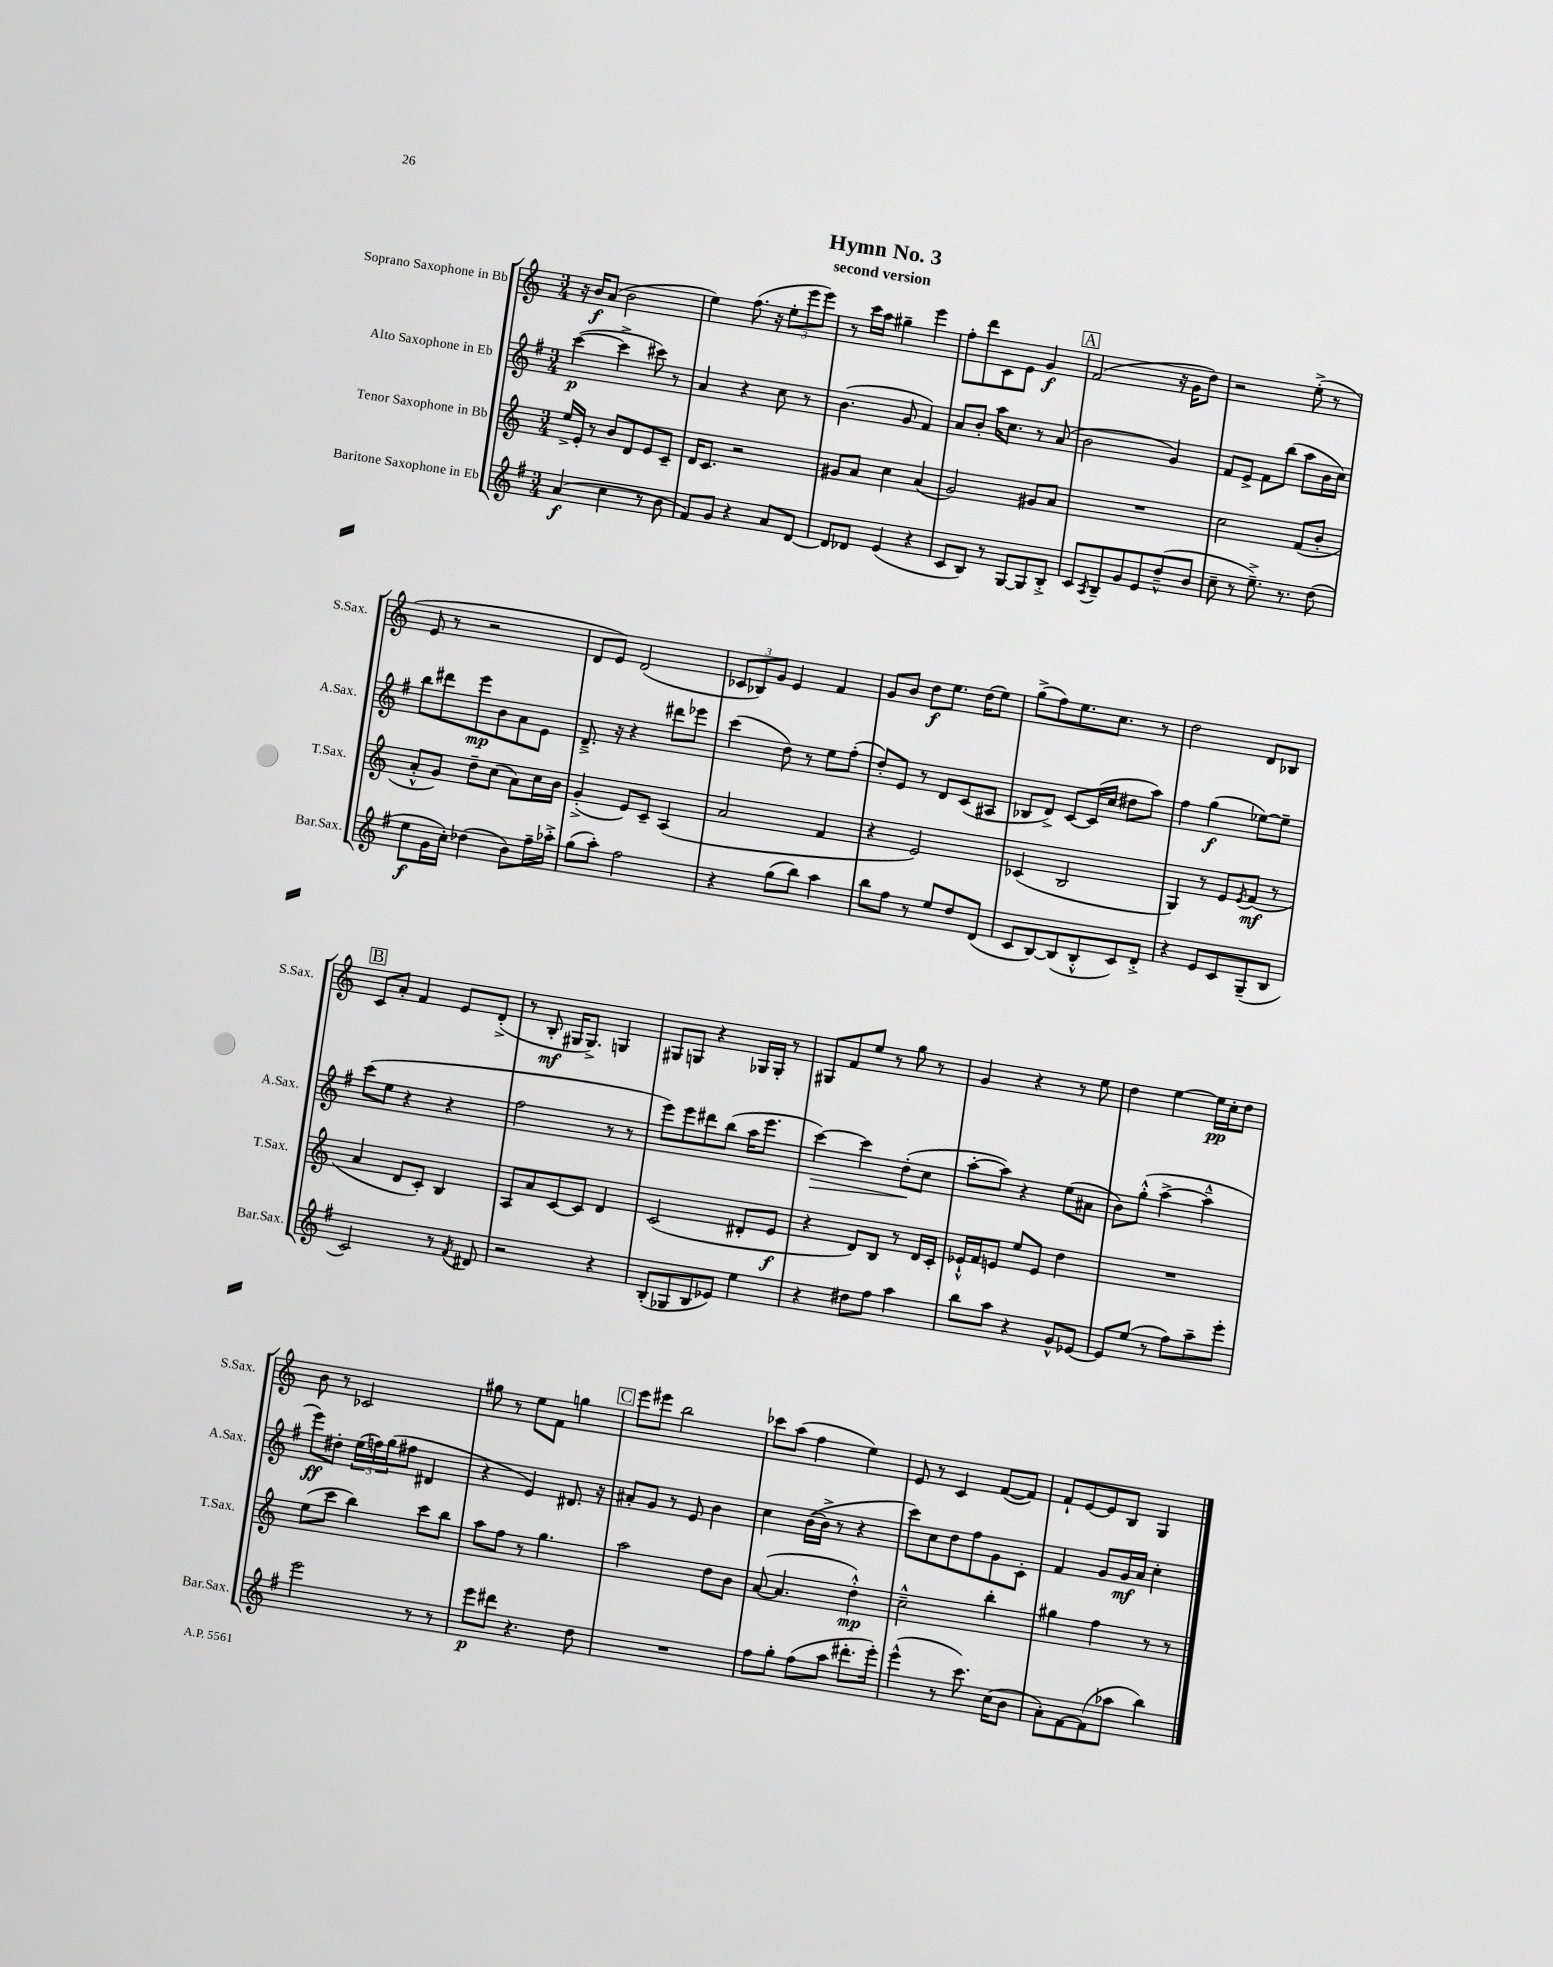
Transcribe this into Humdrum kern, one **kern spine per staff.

**kern	**dynam	**kern	**dynam	**kern	**dynam	**kern	**dynam
*part4	*part4	*part3	*part3	*part2	*part2	*part1	*part1
*staff4	*staff4	*staff3	*staff3	*staff2	*staff2	*staff1	*staff1
*I"Baritone Saxophone in Eb	*	*I"Tenor Saxophone in Bb	*	*I"Alto Saxophone in Eb	*	*I"Soprano Saxophone in Bb	*
*I'Bar.Sax.	*	*I'T.Sax.	*	*I'A.Sax.	*	*I'S.Sax.	*
*clefG2	*	*clefG2	*	*clefG2	*	*clefG2	*
*k[f#]	*	*k[]	*	*k[f#]	*	*k[]	*
*M3/4	*	*M3/4	*	*M3/4	*	*M3/4	*
=1	=1	=1	=1	=1	=1	=1	=1
(4a/	f	16ee^/LL	.	([4ccc\	p	16r	.
.	.	16e'/JJ	.	.	.	16b/KL	f
.	.	8r	.	.	.	(8a/J	.
4cc\	.	8b/L	.	4ccc^\]	.	2b\	.
.	.	8d/	.	.	.	.	.
8r	.	8e/	.	8ccc#X\)	.	.	.
8b\	.	8c~/J	.	8r	.	.	.
=2	=2	=2	=2	=2	=2	=2	=2
8f#/L)	.	16d/KL	.	4a/	.	4ee\)	.
.	.	8.c/J	.	.	.	.	.
8g/J	.	.	.	.	.	.	.
4r	.	2r	.	4r	.	(8.ff\	.
.	.	.	.	.	.	16r	.
8a/L	.	.	.	8cc\	.	12ee'\L	.
.	.	.	.	.	.	12eee\	.
[8d/J	.	.	.	8r	.	.	.
.	.	.	.	.	.	12eee\J)	.
=3	=3	=3	=3	=3	=3	=3	=3
8d/L]	.	8g#X/L	.	(4.b\	.	8r	.
8d-X/J	.	8a/J	.	.	.	16ccc\LL	.
.	.	.	.	.	.	16aa\JJ	.
(4e/	.	4cc\	.	.	.	4gg#X~\	.
.	.	.	.	8g/	.	.	.
4r	.	(4a/	.	4f#/)	.	4eee\	.
=4	=4	=4	=4	=4	=4	=4	=4
8c/L	.	2g/)	.	8a/L	.	8ff'\L	.
8B/J)	.	.	.	8b'/J	.	8ddd\	.
8r	.	.	.	16aa\KL	.	8c\	.
.	.	.	.	8.cc\J	.	.	.
[8G/L	.	.	.	.	.	8e\J	.
8G/]	.	8g#X/L	.	8r	.	4g/	f
8B'^/J	.	8a/J	.	(8a/	.	.	.
!!LO:REH:place=s1:t=A
=5	=5	=5	=5	=5	=5	=5	=5
8c/L	.	2.r	.	2b\	.	(2f/	.
8qA/	.	.	.	.	.	.	.
8B~/	.	.	.	.	.	.	.
8g/	.	.	.	.	.	.	.
8e/	.	.	.	.	.	.	.
(8dd~^^/	.	.	.	4g/)	.	16r	.
.	.	.	.	.	.	16g\KL	.
8b/J	.	.	.	.	.	8dd\J)	.
=6	=6	=6	=6	=6	=6	=6	=6
8cc~\	.	2cc\	.	8f#/L	.	2r	.
8r	.	.	.	8e^/J	.	.	.
8.ee~^\)	.	.	.	8f#\L	.	.	.
.	.	.	.	(8bb\J	.	.	.
8.r	.	.	.	.	.	.	.
.	.	(8f/L	.	8aa\L	.	(8ee'^\	.
(8dd\	.	8b'/J	.	16b\L	.	8r	.
.	.	.	.	16cc\JJ)	.	.	.
!!LO:LB:g=z
=7	=7	=7	=7	=7	=7	=7	=7
8ee\L	f	8a'^^/L	.	8bb\L	.	8e/	.
16g\L	.	8g/J)	.	8ddd#X\	.	8r	.
16cc'\JJ)	.	.	.	.	.	.	.
(4dd-X\	.	8dd~\L	.	8eee\	mp	2r	.
.	.	(8cc\J	.	8b\	.	.	.
8b\L)	.	8a\L)	.	8a\	.	.	.
16ff#~\L	.	16cc\L	.	8e\J	.	.	.
16aa-X'^\JJ	.	16b\JJ	.	.	.	.	.
=8	=8	=8	=8	=8	=8	=8	=8
(8gg\L	.	(4g'^/	.	8.d~^/	.	8d/L	.
8aa'\J)	.	.	.	.	.	8e/J)	.
.	.	.	.	16r	.	.	.
2ff#\	.	8e/L)	.	4r	.	(2d/	.
.	.	8c~/J	.	.	.	.	.
.	.	(4A/	.	8ddd#X\L	.	.	.
.	.	.	.	8eee-X\J	.	.	.
=9	=9	=9	=9	=9	=9	=9	=9
4r	.	2a/	.	(4ccc\	.	12c-X/L	.
.	.	.	.	.	.	12B-X/)	.
.	.	.	.	.	.	12g/J	.
(8gg\L	.	.	.	8dd\)	.	4e/	.
8bb\J)	.	.	.	8r	.	.	.
4aa\	.	4f/	.	8ee\L	.	4f/	.
.	.	.	.	(8ff#'\J	.	.	.
=10	=10	=10	=10	=10	=10	=10	=10
8bb\L	.	4r	.	8dd'/L)	.	8g/L	.
8ff#\J	.	.	.	8e/J	.	8b/J	.
8r	.	2e/)	.	8r	.	8dd\L	f
8ee/L	.	.	.	8d/L	.	8.ee\J	.
8dd/	.	.	.	(8c/	.	.	.
.	.	.	.	.	.	(16dd\KL	.
(8d/J	.	.	.	8A#X/J	.	8ee\J)	.
=11	=11	=11	=11	=11	=11	=11	=11
8c/L	.	(4c-X/	.	8B-X/L	.	(8gg^\L	.
[8B/)	.	.	.	8d^/J)	.	8ff\)	.
(8B/]	.	2B/	.	[8c/L	.	8.ee\	.
8B'^^/	.	.	.	(16c/L]	.	.	.
.	.	.	.	16cc/JJ	.	8.cc\J	.
8c/)	.	.	.	8dd#X\L	.	.	.
8d'^/J	.	.	.	8aa\J)	.	8r	.
=12	=12	=12	=12	=12	=12	=12	=12
4r	.	4G/)	.	4ff#\	.	2dd\	.
8e/L	.	8r	.	(4gg\	f	.	.
8c/	.	8e/L	.	.	.	.	.
.	.	8qe/	.	.	.	.	.
(8G~/	.	(8f/J	mf	[8ee-X\L)	.	8d/L	.
8B/J	.	8r	.	8ee-~\J]	.	8B-X/J	.
!!LO:LB:g=z
!!LO:REH:place=s1:t=B
=13	=13	=13	=13	=13	=13	=13	=13
2c/)	.	4a/	.	(8ccc\L	.	8c/L	.
.	.	.	.	8ee\J	.	8a'/J	.
.	.	8d/L	.	4r	.	4f/	.
.	.	8c'/J)	.	.	.	.	.
8r	.	4B/	.	4r	.	8e/L	.
8qf#/	.	.	.	.	.	.	.
8d#X/	.	.	.	.	.	(8d'^/J	.
=14	=14	=14	=14	=14	=14	=14	=14
2r	.	8A/L	.	2ff#\	.	8r	.
.	.	8a/	.	.	.	8B'/	mf
.	.	[8c/	.	.	.	16G#X/KL	.
.	.	.	.	.	.	8.G#^/J)	.
.	.	8c/J]	.	.	.	.	.
4r	.	4d/	.	8r	.	4Gn/	.
.	.	.	.	8r	.	.	.
=15	=15	=15	=15	=15	=15	=15	=15
(8B'/L	.	(2c/	.	8eee\L)	.	8G#X/L	.
8G-X/	.	.	.	8eee\	.	8Gn/J	.
8B/	.	.	.	8ddd#X\	.	4r	.
8e-X/J)	.	.	.	(8bb\J	.	.	.
4ee\	.	8d#X'/L	.	16aa\KL	.	16G-X/LL	.
.	.	.	.	8.eee\J	.	16G-'/JJ	.
.	.	8e/J	f	.	.	8r	.
=16	=16	=16	=16	=16	=16	=16	=16
!	!	!	!	!	!LO:HP:b	!	!
4r	.	4r	.	[4ccc\)	>	8G#X/L	.
.	.	.	.	.	.	8f/	.
8dd#X\L	.	8d/L)	.	4ccc\]	.	8ee/J	.
8ff#\J	.	8B/J	.	.	.	8r	.
4aa\	.	8r	.	(8dd'\L	.	8gg\	.
.	.	16d/LL	.	8cc\J	]	8r	.
.	.	16c'/JJ	.	.	.	.	.
=17	=17	=17	=17	=17	=17	=17	=17
8bb\L	.	16e-X`^^/LL	.	[8aa'\L	.	4g/	.
.	.	16f/J	.	.	.	.	.
8aa\J	.	8en/J	.	8aa\J])	.	.	.
4r	.	8ee/L	.	4r	.	4r	.
.	.	8e/J	.	.	.	.	.
8g^^/L	.	4dd\	.	(8ee\L	.	8r	.
[8e-X/J	.	.	.	8a#X\J	.	8ee\	.
=18	=18	=18	=18	=18	=18	=18	=18
8e-/L]	.	2.r	.	8b\L)	.	4dd\	.
(8ee/J	.	.	.	(8gg'^^\J	.	.	.
8r	.	.	.	[4aa^\	.	[4ee\	.
8ff#\L)	.	.	.	.	.	.	.
8aa~\	.	.	.	4aa~^^\]	.	16ee\LL]	pp
.	.	.	.	.	.	16cc'\J	.
8eee'\J	.	.	.	.	.	8dd\J	.
!!LO:LB:g=z
=19	=19	=19	=19	=19	=19	=19	=19
2eee\	.	(8ee\L	.	8eee\L)	ff	8b\	.
.	.	8ccc\J	.	8dd#X'\J	.	8r	.
.	.	4bb\)	.	(24ee\LL	.	2c-X/	.
.	.	.	.	24ffn\)	.	.	.
.	.	.	.	(24gg\J	.	.	.
.	.	.	.	8ff#X\J	.	.	.
8r	.	8ccc\L	.	4d#X/	.	.	.
8r	.	8bb\J	.	.	.	.	.
=20	=20	=20	=20	=20	=20	=20	=20
8eee\L	p	8aa\L	.	4r	.	8gg#X\	.
8ddd#X\J	.	8ff\J	.	.	.	8r	.
4.r	.	8r	.	4e/)	.	8ee\L	.
.	.	4.gg\	.	.	.	8f\J	.
.	.	.	.	8.d#X/	.	4ggn\	.
8dd\	.	.	.	.	.	.	.
.	.	.	.	16r	.	.	.
!!LO:REH:place=s1:t=C
=21	=21	=21	=21	=21	=21	=21	=21
2.r	.	2aa\	.	8a#X'/L	.	8eee\L	.
.	.	.	.	8g/J	.	8eee#X\J	.
.	.	.	.	8r	.	2bb\	.
.	.	.	.	8e/	.	.	.
.	.	8dd\L	.	4b\	.	.	.
.	.	8b\J	.	.	.	.	.
=22	=22	=22	=22	=22	=22	=22	=22
8ff#\L	.	([8a/	.	4cc\	.	8ccc-X\L	.
8gg'\J	.	4.a/]	.	.	.	(8aa\J	.
(8ff#\L	.	.	.	([16b\LL	.	4ff\	.
.	.	.	.	16b^\JJ]	.	.	.
8aa\J	.	.	.	8r	.	.	.
8.ddd#X'\L	.	4dd'^^\)	mp	4r	.	4ee\)	.
16eee'\Jk)	.	.	.	.	.	.	.
=23	=23	=23	=23	=23	=23	=23	=23
(4eee^^\	.	2cc~^^\	.	8ccc\L)	.	8e/	.
.	.	.	.	8cc\	.	8r	.
8r	.	.	.	8dd\	.	4c/	.
8.ccc\)	.	.	.	8ff#\	.	.	.
.	.	4bb'\	.	8g\	.	([8f/L	.
(16cc\KL	.	.	.	.	.	.	.
8b\J	.	.	.	8c'\J	.	8f/J])	.
=24	=24	=24	=24	=24	=24	=24	=24
8a'\L)	.	4gg#X\	.	4f#/	.	8f`/L	.
[8f#\	.	.	.	.	.	[8e/	.
(8f#\]	.	4ff\	.	8g/L	.	8e/]	.
8aa-X\J	.	.	.	16g/L	mf	8B/J	.
.	.	.	.	16a/JJ	.	.	.
4bb\)	.	8r	.	4cc'\	.	4G/	.
.	.	8r	.	.	.	.	.
==	==	==	==	==	==	==	==
*-	*-	*-	*-	*-	*-	*-	*-
